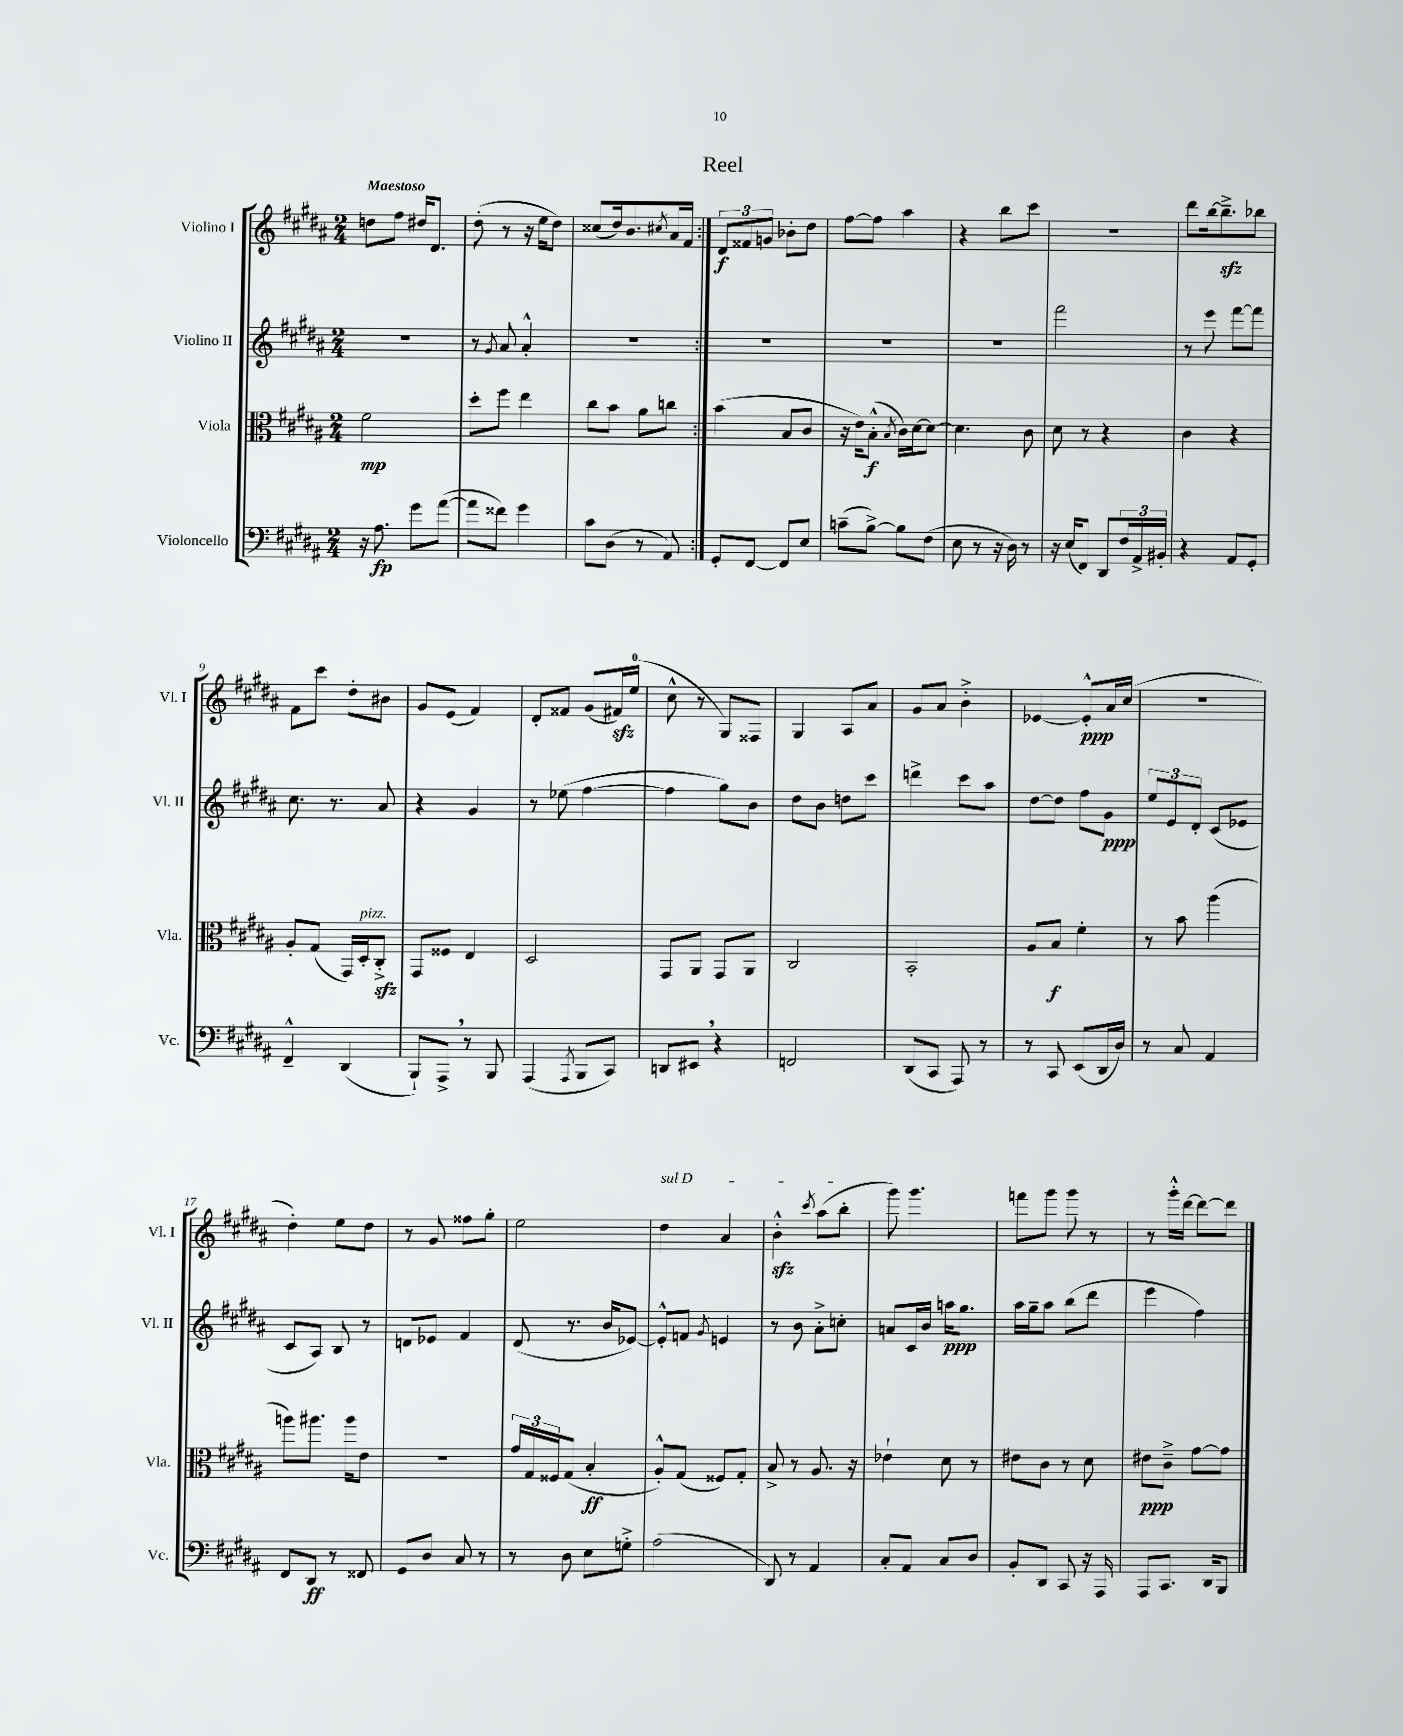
\header { title = "Reel" }
<<
\new StaffGroup <<
\new Staff = "s0" \with { instrumentName = "Violino I" shortInstrumentName = "Vl. I" } {
    \clef treble \key b \major \numericTimeSignature \time 2/4 \tempo "Maestoso"
    \repeat volta 2 { d''8 fis''8 dis''16 dis'8. |
    dis''8-.( r8 r16 e''16 dis''8) |
    cisis''8( dis''16) b'8. \acciaccatura { cis''8 } ais'16 fis'16 | }
    \tuplet 3/2 { dis'8\f fisis'8 g'8 } bes'8-. dis''8 |
    fis''8~ fis''8 ais''4 |
    r4 b''8 cis'''8 |
    r2 |
    dis'''8 b''16~ b''8.--->\sfz bes''8 |
    fis'8 cis'''8 dis''8-. bis'8 |
    gis'8 e'8( fis'4) |
    dis'8-. fisis'8 gis'8( fis'16\sfz) e''16-0( |
    cis''8-^ r8 gis8) fisis8 |
    gis4 ais8 ais'8 |
    gis'8 ais'8 b'4-.-> |
    ees'4~ ees'8-.-^\ppp ais'16 cis''16( |
    R2 |
    dis''4-.) e''8 dis''8 |
    r8 gis'8 fisis''8 gis''8-. |
    e''2 |
    \once \override TextSpanner.bound-details.left.text = \markup { \italic "sul D" } dis''4\startTextSpan ais'4 |
    b'4-.-^\sfz \acciaccatura { cis'''8 } ais''8( b''8-.\stopTextSpan |
    gis'''8) gis'''4. |
    f'''8 gis'''8 gis'''8 r8 |
    r8 gis'''16-.-^ dis'''16~ dis'''8~ dis'''8 \bar "|." |
}
\new Staff = "s1" \with { instrumentName = "Violino II" shortInstrumentName = "Vl. II" } {
    \clef treble \key b \major \numericTimeSignature \time 2/4
    \repeat volta 2 { R2 |
    r8 \acciaccatura { gis'8 } ais'8 ais'4-.-^ |
    R2 | }
    R2 |
    R2 |
    R2 |
    fis'''2 |
    r8 e'''8 fis'''8~ fis'''8 |
    cis''8. r8. ais'8 |
    r4 gis'4 |
    r8 ees''8( fis''4~ |
    fis''4 gis''8) b'8 |
    dis''8 b'8 d''8 cis'''8 |
    d'''4-> cis'''8 ais''8 |
    dis''8~ dis''8 fis''8 gis'8\ppp |
    \tuplet 3/2 { e''8 e'8 dis'8-. } cis'8( ees'8 |
    cis'8 ais8) b8 r8 |
    d'8 ees'8 fis'4 |
    dis'8( r8. b'16 ees'8~) |
    ees'8-.-^ f'8 \acciaccatura { gis'8 } e'4 |
    r8 b'8 ais'8-.-> c''8-. |
    a'8 cis'16 b'16 a''16\ppp gis''8. |
    ais''16 gis''16-- ais''8 b''8( dis'''8 |
    e'''4 fis''4) \bar "|." |
}
\new Staff = "s2" \with { instrumentName = "Viola" shortInstrumentName = "Vla." } {
    \clef alto \key b \major \numericTimeSignature \time 2/4
    \repeat volta 2 { fis'2\mp |
    dis''8-. fis''8 e''4 |
    cis''8 b'8 ais'8 c''8 | }
    b'4( b8 cis'8 |
    r16 e'16) b8-.-^\f( \acciaccatura { b8 } cis'16) dis'16~ dis'8~ |
    dis'4. cis'8 |
    dis'8 r8 r4 |
    cis'4 r4 |
    ais8-. gis8( gis,16) dis16-.^\markup { \italic "pizz." } cis8-.->\sfz |
    gis,8 fisis8 e4 |
    dis2 |
    gis,8 ais,8 gis,8 ais,8 |
    cis2 |
    b,2-. |
    ais8 b8\f fis'4-. |
    r8 b'8 ais''4( |
    a''8) ais''8. ais''16 e'8 |
    R2 |
    \tuplet 3/2 { gis'16 gis16 fisis16 } gis8( b4-.\ff |
    ais8-.-^) gis8( fisis8) gis8-. |
    b8-> r8 ais8. r16 |
    ees'4-! dis'8 r8 |
    eis'8 cis'8 r8 dis'8 |
    eis'8\ppp cis'8---> gis'8~ gis'8 \bar "|." |
}
\new Staff = "s3" \with { instrumentName = "Violoncello" shortInstrumentName = "Vc." } {
    \clef bass \key b \major \numericTimeSignature \time 2/4
    \repeat volta 2 { r16 ais8.\fp gis'8 ais'8~( |
    ais'8 fisis'8) gis'4 |
    cis'8 dis8( r8 ais,8) | }
    gis,8-. fis,8~ fis,8 e8 |
    c'8--( b8~->) b8 fis8( |
    e8 r8 r16 dis16) r8 |
    r16 e16( fis,8) dis,8 \tuplet 3/2 { fis16 ais,16-> bis,16-. } |
    r4 ais,8 gis,8-. |
    fis,4---^ dis,4( |
    b,,8-!) ais,,8-> \breathe r8 b,,8 |
    ais,,4( \acciaccatura { ais,,8 } b,,8 cis,8) |
    d,8 eis,8 \breathe r4 |
    f,2 |
    dis,8( cis,8 ais,,8) r8 |
    r8 cis,8 e,8( dis,16 dis16) |
    r8 cis8 ais,4 |
    fis,8 dis,8\ff r8 fisis,8 |
    gis,8 dis8 cis8 r8 |
    r8 dis8 e8 g8-.-> |
    ais2( |
    dis,8) r8 ais,4 |
    cis8-. ais,8 cis8 dis8 |
    b,8-. dis,8 cis,8 r16 ais,,16 |
    ais,,8 cis,8. dis,16 b,,8 \bar "|." |
}
>>
>>
